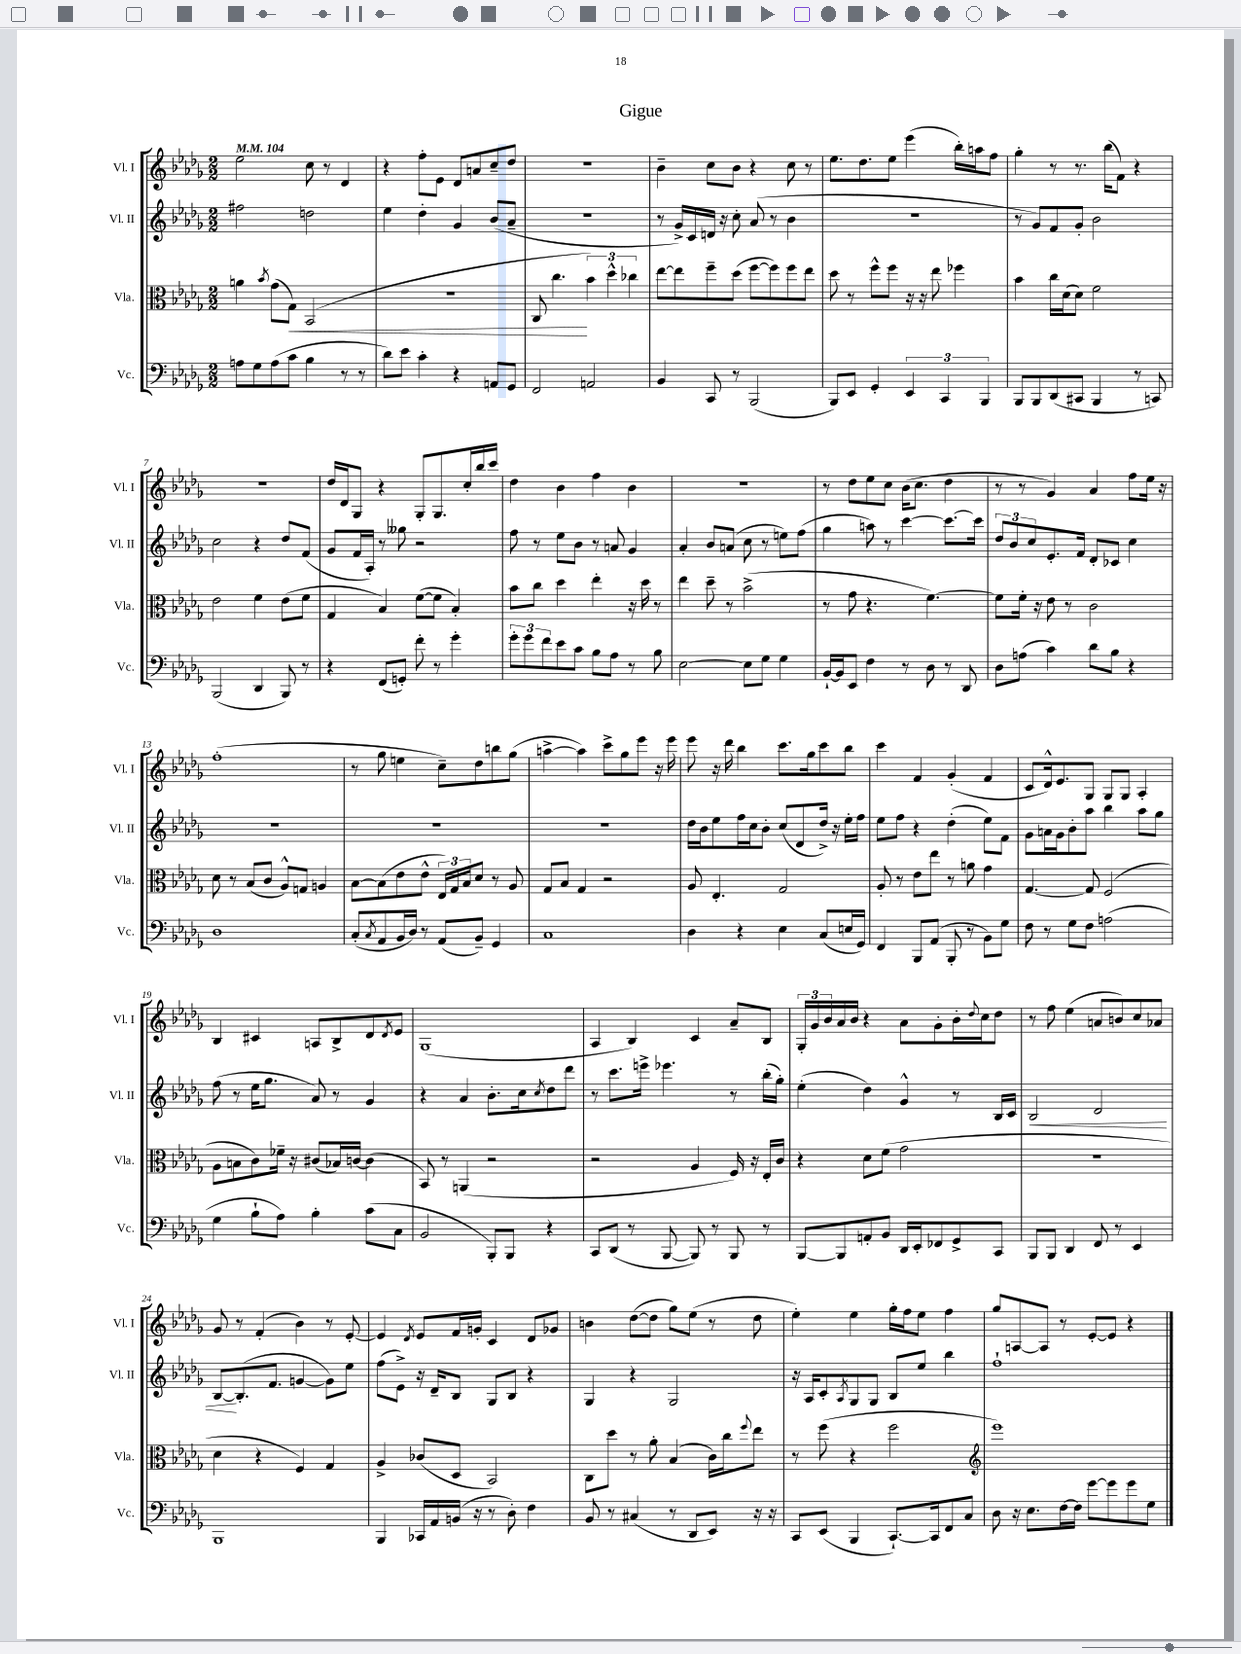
\header { title = "Gigue" }
<<
\new StaffGroup <<
\new Staff = "s0" \with { instrumentName = "Vl. I" shortInstrumentName = "Vl. I" } {
    \clef treble \key des \major \numericTimeSignature \time 2/2 \tempo 4 = 104
    ees''2 c''8 r8 des'4 |
    r4 f''8-. ees'8 des'8 a'8 c''8-- des''8 |
    R1 |
    bes'4-- c''8 bes'8 r4 c''8 r8 |
    ees''8. des''8. ees''8 ees'''4( bes''16-.) a''16 f''8 |
    ges''4-. r8 r8. bes''16( f'8) r4 |
    R1 |
    des''16 des'16 ges8 r4 ges8-. ges8. c''16-. bes''16 c'''16 |
    des''4 bes'4 f''4 bes'4 |
    r1 |
    r8 des''8 ees''8 c''8 bes'16( c''8. des''4 |
    r8 r8 ges'4) aes'4 f''8 ees''16 r16 |
    f''1-.( |
    r8 ges''8 e''4 c''8--) des''8 b''8 ges''8( |
    a''4~-> a''4) c'''8-> ges''8 ees'''8 r16 ees'''16 |
    ees'''8 r16 des'''16 bes''4 c'''8. ges''16 c'''8 bes''8 |
    c'''4 f'4 ges'4-.( f'4 |
    c'8 des'16-^) ees'8. ges8 ges8 ges8 aes4-. |
    bes4 cis'4 a8 bes8-> des'8 \acciaccatura { des'8 } ees'8 |
    ges1( |
    aes4 bes4) c'4 aes'8-- bes8 |
    \tuplet 3/2 { ges16-. ges'16 bes'16 } aes'16 bes'16 r4 aes'8 ges'8-. bes'16-. \appoggiatura { des''8 } c''16 des''8 |
    r8 f''8 ees''4( a'8 b'8) c''8 aes'8 |
    ges'8 r8 f'4-.( bes'4) r8 ees'8~-. |
    ees'4 \acciaccatura { des'8 } ees'8 f'16 g'16-. c'4 des'8 ges'8 |
    b'4 des''8~( des''8 ges''8) ees''8( r8 des''8 |
    ees''4-.) ees''4 ges''16-. f''16 ees''8 f''4 |
    ges''8 a8~ a8 r8 ees'8~-. ees'8 r4 \bar "|." |
}
\new Staff = "s1" \with { instrumentName = "Vl. II" shortInstrumentName = "Vl. II" } {
    \clef treble \key des \major \numericTimeSignature \time 2/2
    fis''2 d''2 |
    ees''4 des''4-. ges'4 bes'8( aes'8-- |
    R1 |
    r8 ges'16->) c'16 d'16 r16 c''8-. aes'8( r8 bes'4 |
    R1 |
    r8 ges'8) f'8 ges'8-. bes'2 |
    c''2 r4 des''8 f'8( |
    ges'8 f'16 aes16-.) r8 geses''8 r2 |
    f''8 r8 ees''8 bes'8 r8 a'8 ges'4 |
    aes'4-. bes'8 a'8( c''8 r8 e''8) f''8( |
    ges''4 a''8) r8 c'''4~ c'''8.~ c'''16 |
    \tuplet 3/2 { des''8 bes'8 c''8 } ees'8.-. f'16 des'8-. ces'8 c''4 |
    R1 |
    R1 |
    R1 |
    des''16 bes'16 ees''8 f''16 c''16 bes'8-. c''8( des'8 des''16->) r16 ees''16-. f''16 |
    ees''8 f''8 r4 des''4-.( ees''8) f'8 |
    ges'8 a'16 ges'16 bes'8-. aes''8 bes''4 aes''8 ges''8 |
    f''8( r8 ees''16 ges''8. aes'8) r8 ges'4 |
    r4 aes'4 bes'8.-. c''16 \acciaccatura { c''8 } des''8 des'''8 |
    r8 c'''8. e'''16-> ees'''4. r8 bes''16-.( ges''16-.) |
    ees''4-.( des''4) ges'4-^ r8 bes16 c'16 |
    bes2\< des'2 |
    bes8~\! bes8.-.( f'8. g'4~ g'8) ees''8 |
    f''8( ees'8->) r16 des'16-- bes8 ges8 bes8 r4 |
    ges4 r4 ges2 |
    r16 aes16 c'8-. \acciaccatura { aes8 } ges8 ges8 bes8 ees''8 bes''4 |
    f''1-! \bar "|." |
}
\new Staff = "s2" \with { instrumentName = "Vla." shortInstrumentName = "Vla." } {
    \clef alto \key des \major \numericTimeSignature \time 2/2
    a'4 \acciaccatura { bes'8 } ges'8( ges8\<) bes,2( |
    R1 |
    c8 c''4.\! \tuplet 3/2 { bes'4) des''4-^ ces''4 } |
    ees''8~ ees''8 f''8-- des''8( f''8~ f''8) f''8 ees''8 |
    des''8 r8 f''8-^ f''8 r16 r16 ees''8 fes''4 |
    bes'4 c''16 des'16( des'8) f'2 |
    ees'2 f'4 ees'8( f'8 |
    ges4 bes4) f'8~( f'8 bes4-.) |
    bes'8 c''8 des''4 ees''4-. r16 des''16 r8 |
    ees''4 des''8-- r8 bes'2->( |
    r8 ges'8 r4. f'4.~) |
    f'8 f'16-. r16 ees'8 r8 c'2 |
    des'8 r8 bes8( c'8 aes8-^) g8 a4 |
    bes8~ bes8( ees'8 ees'8-^ \tuplet 3/2 { ees16) ges16 bes16 } des'8 r8 aes8 |
    ges8 bes8 ges4 r2 |
    aes8 ees4.-. ges2 |
    aes8-. r8 ees'8 ees''8 r8 a'8 ges'4 |
    ges4.~ ges8 f2( |
    aes8 b8 c'8) fes'16-- r16 cis'8( bes16) c'16~ c'4( |
    bes,8) r8 a,4( r2 |
    r2 aes4 f16) r16 ees16-. c'16 |
    r4 des'8 f'8( ges'2 |
    R1 |
    des'4 r4 f4) ges4 |
    aes4-> ces'8( des8 bes,2) |
    c8 des''8 r8 aes'8-. bes4( c'16) c''16 \appoggiatura { f''8 } ees''8 |
    r8 f''8( r4 f''2 |
    \clef treble ees'''1) \bar "|." |
}
\new Staff = "s3" \with { instrumentName = "Vc." shortInstrumentName = "Vc." } {
    \clef bass \key des \major \numericTimeSignature \time 2/2
    a8 ges8 a8( c'8 bes4 r8 r8 |
    des'8) ees'8 c'4-. r4 a,8 ges,8 |
    f,2 a,2 |
    bes,4 c,8 r8 bes,,2( |
    bes,,8) ees,8 ges,4-. \tuplet 3/2 { ees,4 c,4 bes,,4 } |
    bes,,8 bes,,8 des,8( cis,8 bes,,4 r8 c,8) |
    bes,,2( des,4 bes,,8) r8 |
    r4 f,8( g,8-.) f'8-. r8 ges'4-. |
    \tuplet 3/2 { ges'8-. ges'8 f'8 } ees'8 c'8 bes8 aes8 r8 bes8 |
    ees2~ ees8 ges8 ges4 |
    bes,16~-! bes,16 ees,8 f4 r8 des8 r8 des,8 |
    des8 a8( c'4) des'8 bes8 r4 |
    des1 |
    c8-.( \acciaccatura { c8 } aes,8 bes,16 des16) r8 aes,8( bes,8--) ges,4 |
    c1 |
    des4 r4 ees4 c8( e16 ges,16) |
    f,4 bes,,8 aes,8( bes,,8-. r8 bes,8) ges8 |
    f8 r8 ges8 f8 a2( |
    ges4 bes8-! aes8) bes4-. c'8( c8 |
    bes,2 bes,,8-.) bes,,8 r4 |
    c,8 des,8( r8 bes,,8~ bes,,8) r8 bes,,8 r8 |
    bes,,8~ bes,,8 a,8-. bes,8 des,16 ees,16-. fes,8 ges,8-> c,8 |
    bes,,8 bes,,8 des,4 f,8 r8 ees,4 |
    bes,,1 |
    bes,,4 ces,16 aes,16 b,16( r16 r8 des8-.) f4 |
    bes,8 r8 cis4( r8 des,8 ees,8) r16 r16 |
    c,8 ees,8( bes,,4 c,8.~-!) c,16 f,8 c8 |
    des8 r16 ees8. f16~ f16 ges'8~ ges'8 ges'8 ges8 \bar "|." |
}
>>
>>
